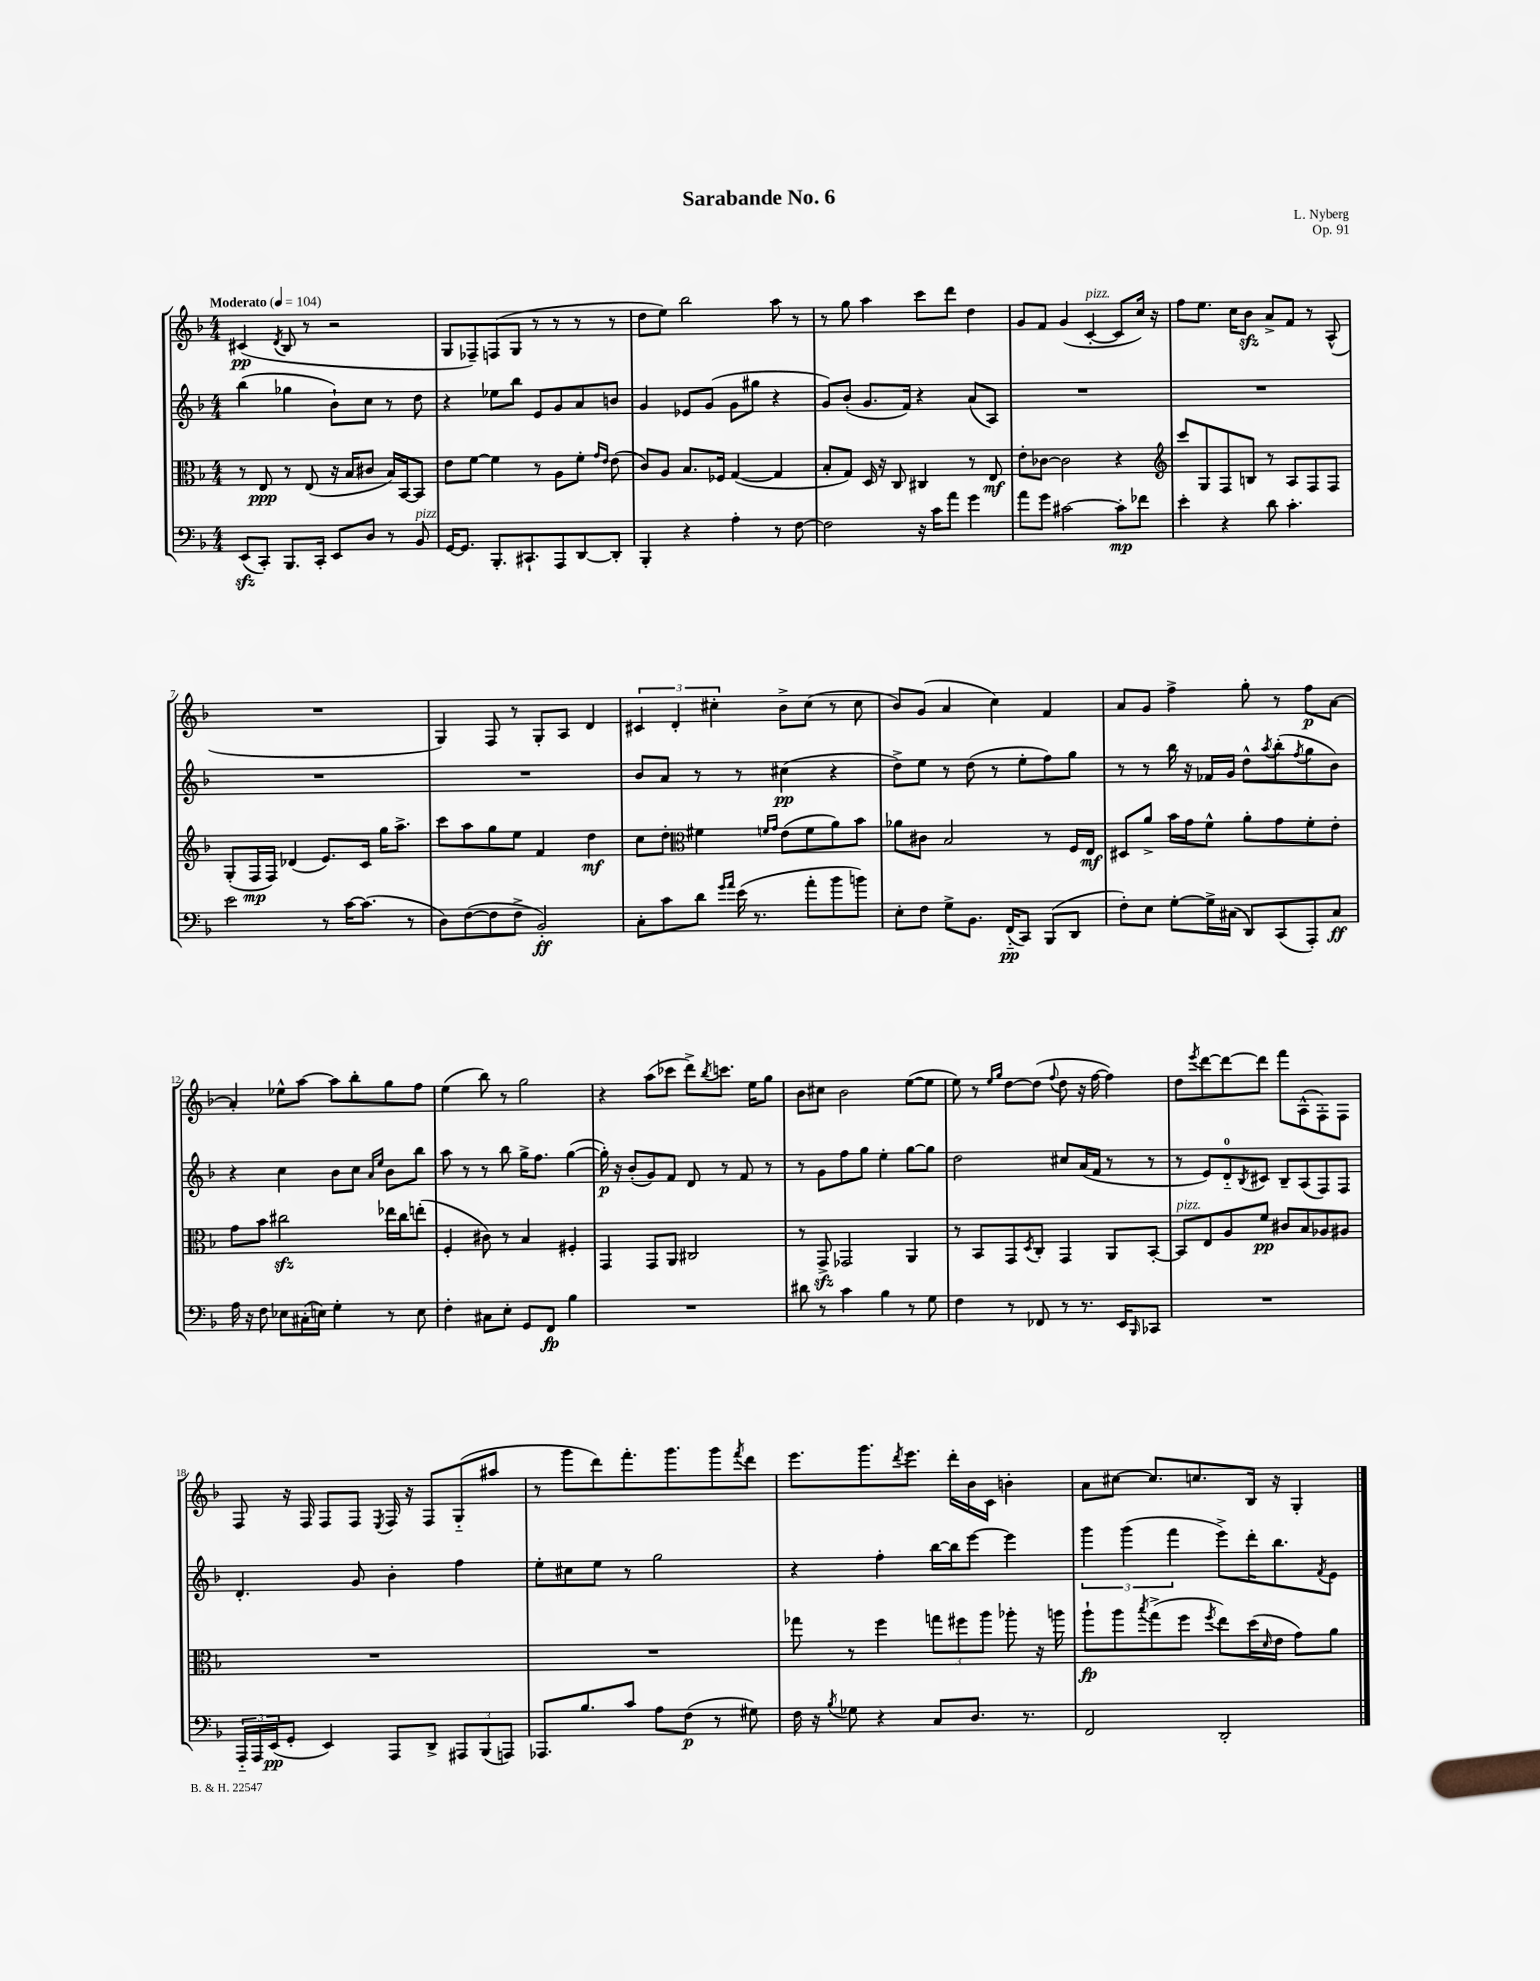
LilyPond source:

\header { title = "Sarabande No. 6" composer = "L. Nyberg" opus = "Op. 91" }
<<
\new StaffGroup <<
\new Staff = "s0" {
    \clef treble \key f \major \numericTimeSignature \time 4/4 \tempo "Moderato" 4 = 104
    cis'4\pp( \acciaccatura { d'8 } bes8 r8 r2 |
    g8 fes8--) f8( g8 r8 r8 r8 r8 |
    d''8 e''8) bes''2 a''8 r8 |
    r8 g''8 a''4 c'''8 d'''8 d''4 |
    g'8 f'8 g'4( c'4~-.^\markup { \italic "pizz." } c'8 c''16) r16 |
    f''8 e''8. c''16 bes'8\sfz a'8-> f'8 r8 a8-^( |
    R1 |
    g4) f8 r8 g8-. a8 d'4 |
    \tuplet 3/2 { cis'4 d'4-. cis''4-. } bes'8-> cis''8( r8 cis''8 |
    bes'8) g'8( a'4 c''4) f'4 |
    a'8 g'8 f''4-> g''8-. r8 f''8\p a'8~ |
    a'4-. ees''8-^ a''8~ a''8 bes''8-. g''8 f''8 |
    e''4( bes''8) r8 g''2 |
    r4 a''8( ces'''8 d'''8->) \acciaccatura { bes''8 } c'''8. e''16 g''8 |
    bes'8 cis''8 bes'2 e''8~( e''8 |
    e''8) r8 \grace { e''16 g''16 } d''8~ d''8( \appoggiatura { f''8 } d''8 r16 f''16~ f''4) |
    d''8 \acciaccatura { e'''8 } d'''8~ d'''8~ d'''8 f'''8 a8-^( f8-.) f8 |
    f8 r16 f16 f8 f8 \acciaccatura { e8 } f16 r16 f8 g8-_( ais''8 |
    r8 g'''8 d'''8) f'''8.-. g'''8. g'''8 \acciaccatura { f'''8 } d'''8 |
    e'''8. g'''8. \acciaccatura { d'''8 } e'''8. d'''16-. bes'16 c'16 b'4-. |
    a'8 cis''8~ cis''8. c''8. bes16 r16 g4-. \bar "|." |
}
\new Staff = "s1" {
    \clef treble \key f \major \numericTimeSignature \time 4/4
    bes''4( ges''4 bes'8-!) c''8 r8 d''8 |
    r4 ees''8 bes''8 e'8 g'8 a'8 b'8 |
    g'4 ees'8 g'8( g'8 gis''8 r4 |
    g'8) bes'8-.( g'8. f'16) r4 a'8( a8) |
    R1 |
    R1 |
    R1 |
    R1 |
    bes'8 a'8 r8 r8 cis''4\pp( r4 |
    d''8->) e''8 r8 d''8( r8 e''8-. f''8) g''8 |
    r8 r8 bes''16 r16 fes'16 g'16 d''8-^ \acciaccatura { a''8 } bes''8-.( \acciaccatura { f''8 } g''8 bes'8) |
    r4 c''4 bes'8 c''8 \grace { a'16 e''16 } bes'8 bes''8 |
    a''8 r8 r8 bes''8 g''16-> f''8. g''4~( |
    g''16-.\p) r16 bes'8-.( g'8) f'8 d'8 r8 f'8 r8 |
    r8 g'8 f''8 g''8 e''4-. g''8~ g''8 |
    d''2 cis''8 a'16( f'16 r8 r8 |
    r8 e'8) d'8-0-_ \acciaccatura { bes8 } cis'8 bes8-- a8( f8) f8 |
    d'4.-. g'8 bes'4-. f''4 |
    e''8-. cis''8 e''8 r8 g''2 |
    r4 f''4-. bes''16~ bes''16 e'''8~ e'''4 |
    \tuplet 3/2 { g'''4 g'''4( f'''4 } e'''8->) d'''16-. bes''8. \acciaccatura { f'8 } e'8 \bar "|." |
}
\new Staff = "s2" {
    \clef alto \key f \major \numericTimeSignature \time 4/4
    r8 e8\ppp r8 e8( r16 bes16 cis'8 bes16) bes,16~ bes,8 |
    e'8 f'8~ f'4 r8 a8 f'8-. \grace { g'16 e'16 } e'8( |
    c'8) a8 bes8. fes16 g4~( g4 |
    bes8-. g8) d16 r16 c8 cis4 r8 e8\mf |
    e'8-. ces'8~ ces'2 r4 |
    \clef treble c'''8 g8 f8 b8 r8 a8 f8 f8 |
    g8-.( f16\mp f16) des'4( e'8.) c'16 g''16 a''8.-> |
    c'''8 a''8 g''8 e''8 f'4 d''4\mf |
    c''8 d''8-. \clef alto fis'4 \grace { f'16 g'16 } e'8( f'8 a'8) bes'8 |
    aes'8 cis'8 bes2 r8 f16 e16\mf |
    dis8 a'8-> bes'16 g'16 f'8-^ a'8-. g'8 f'8-. e'8-. |
    g'8 bes'8 cis''2\sfz ees''16 cis''16 e''8-.( |
    f4-. cis'8) r8 bes4 fis4-. |
    g,4 g,8 a,8 cis2 |
    r8 g,8->\sfz ges,2 a,4 |
    r8 bes,8 g,8 \acciaccatura { d8 } c8-. g,4 a,8 bes,8~-. |
    bes,8^\markup { \italic "pizz." } e8 a8 f'8\pp cis'8 bes8 aes8 ais8 |
    R1 |
    R1 |
    ges''8 r8 f''4 \tuplet 3/2 { g''8 fis''8 a''8 } aes''8-. r16 a''16 |
    a''8-!\fp a''8 \acciaccatura { bes''8 } g''8->( f''8 \acciaccatura { f''8 } e''8) d''16( \grace { d'16 } e'16 g'8) a'8 \bar "|." |
}
\new Staff = "s3" {
    \clef bass \key f \major \numericTimeSignature \time 4/4
    e,8\sfz( c,8-.) bes,,8. c,16-. e,8 d8 r8 bes,8^\markup { \italic "pizz." } |
    g,16~ g,8. bes,,8.-. cis,8.-! a,,8 d,8~ d,8-. |
    bes,,4-. r4 a4-. r8 f8~ |
    f2 r16 c'16 a'8 g'4 |
    a'8 g'8 cis'2~ cis'8-.\mp fes'8 |
    e'4-. r4 d'8 c'4.-. |
    e'2 r8 c'16~ c'8.( r8 |
    d8) f8~( f8 f8-> bes,2-.\ff) |
    c8-. c'8 d'8 \grace { g'16 a'16 } e'16( r8. a'8-. bes'8 b'8) |
    e8-. f8 g8-> bes,8. f,16-_\pp( c,8) bes,,8( d,8 |
    f8-.) e8 g8~-. g16-> cis16( d,8) c,8( a,,8-.) cis8\ff |
    a16 r16 f8 ees8 cis16-.( e16) g4-. r8 e8 |
    f4-. cis8 e8-. g,8 f,8\fp bes4 |
    R1 |
    dis'8 r8 c'4 bes4 r8 g8 |
    f4 r8 fes,8 r8 r8. e,16 \grace { bes,,16 } ces,8 |
    R1 |
    \tuplet 3/2 { a,,16-_ a,,16 e,16\pp( } g,8-. e,4) a,,8 d,8-> \tuplet 3/2 { ais,,8 bes,,8( a,,8) } |
    aes,,8. bes8. c'8 a8 f8\p( r8 gis8) |
    f16 r16 \acciaccatura { bes8 } ges8 r4 c8 d8. r8. |
    f,2 d,2-. \bar "|." |
}
>>
>>
